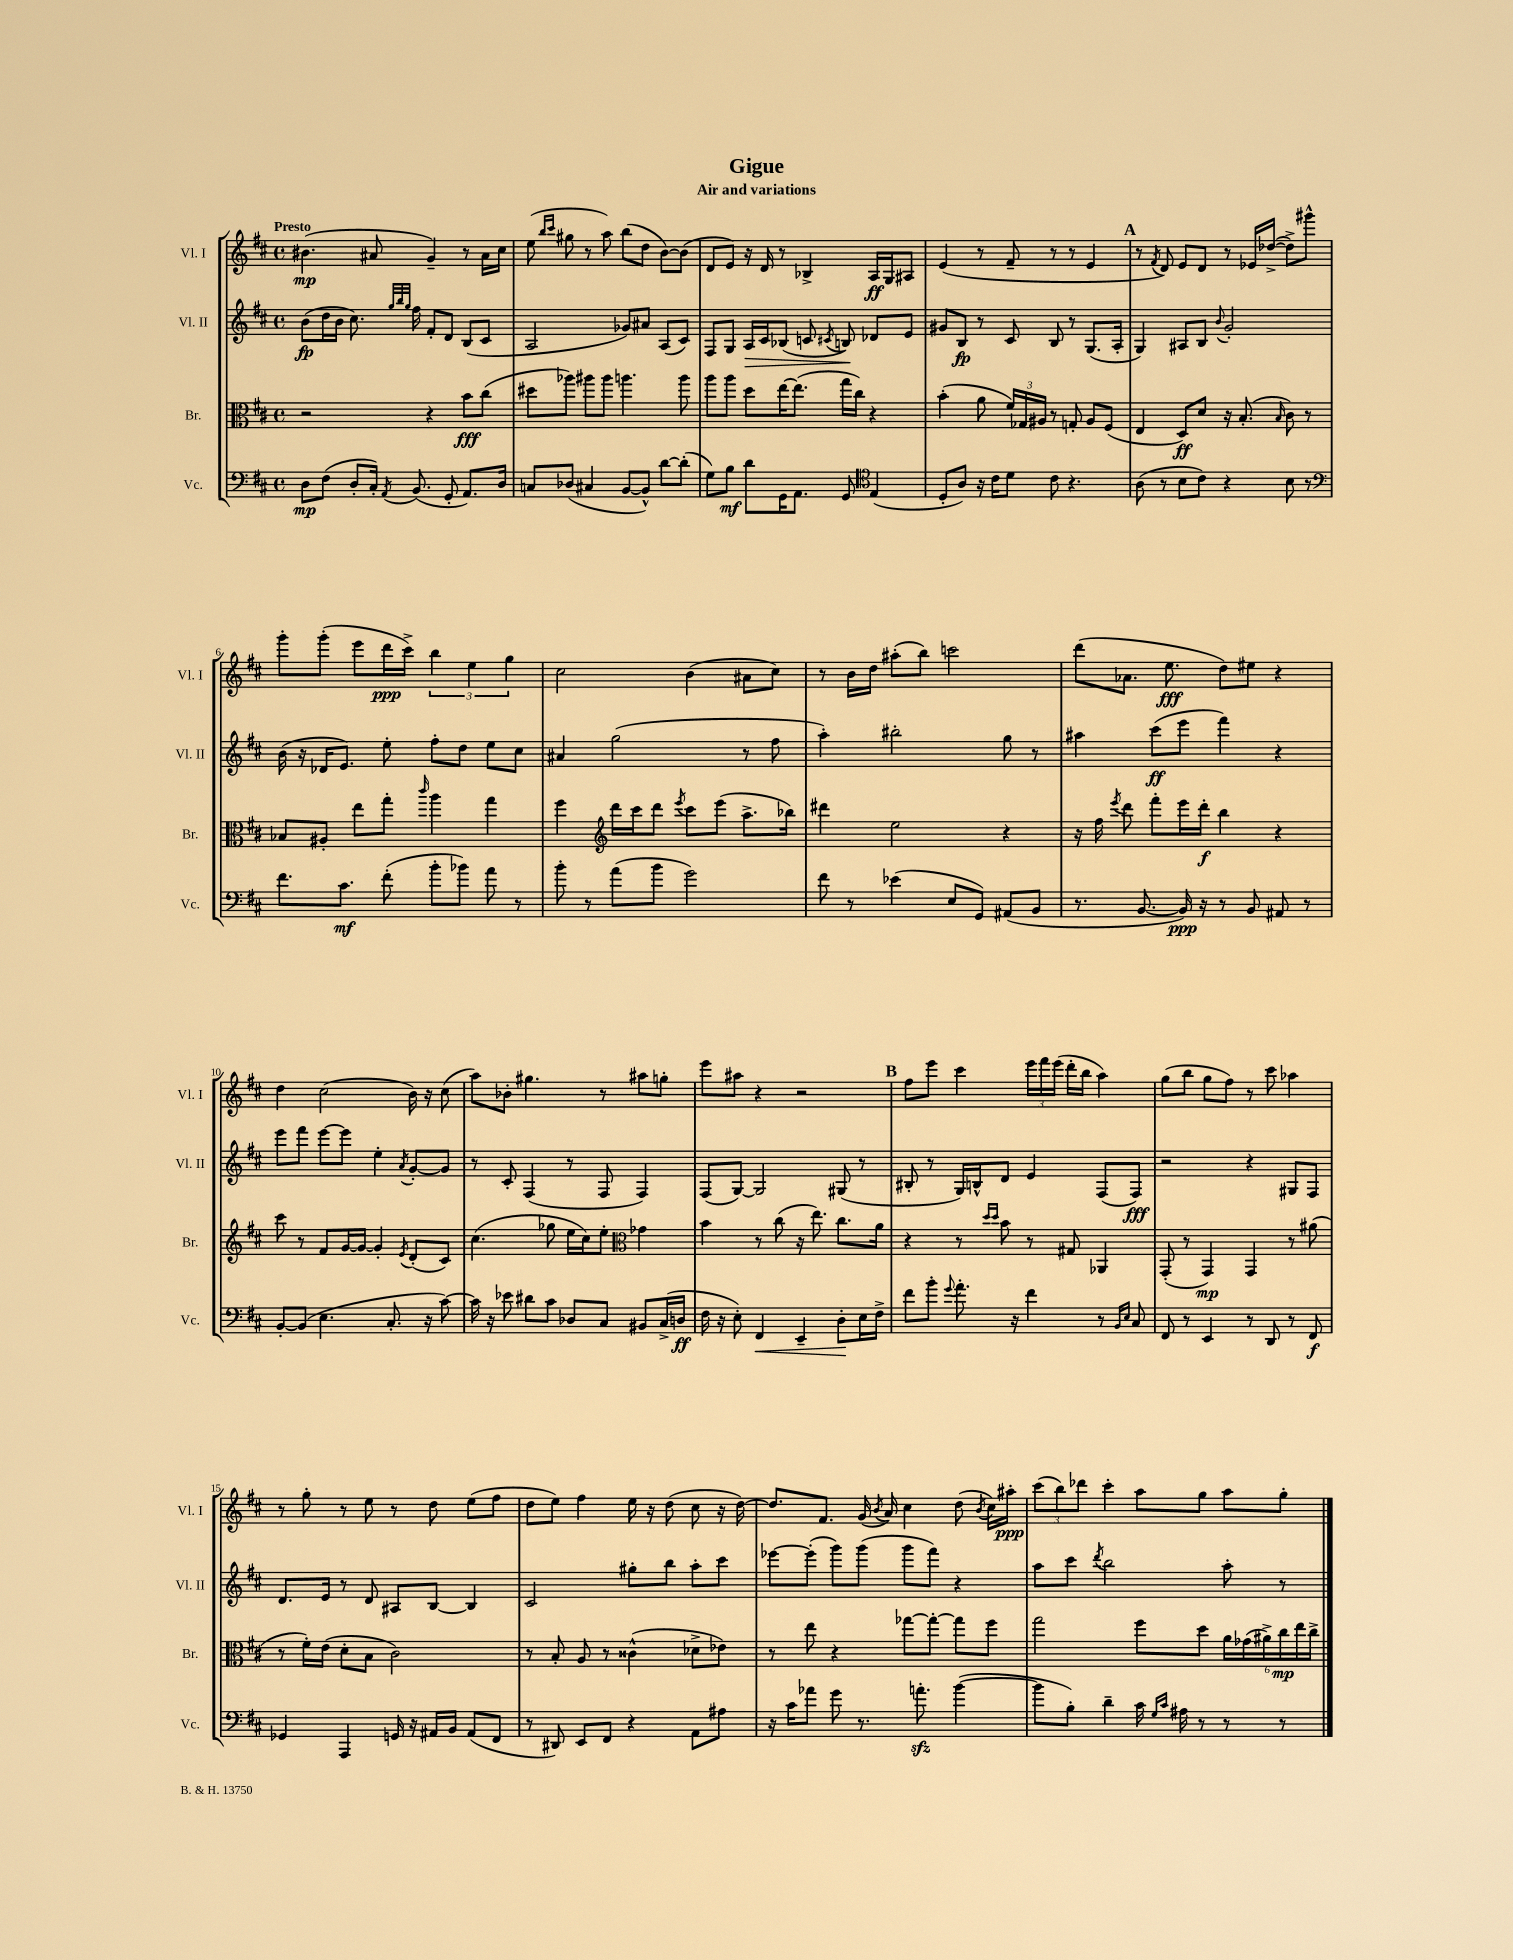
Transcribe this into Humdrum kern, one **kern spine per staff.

**kern	**dynam	**kern	**dynam	**kern	**dynam	**kern	**dynam
*part4	*part4	*part3	*part3	*part2	*part2	*part1	*part1
*staff4	*staff4	*staff3	*staff3	*staff2	*staff2	*staff1	*staff1
*I"Vc.	*	*I"Br.	*	*I"Vl. II	*	*I"Vl. I	*
*I'Vc.	*	*I'Br.	*	*I'Vl. II	*	*I'Vl. I	*
*clefF4	*	*clefC3	*	*clefG2	*	*clefG2	*
*k[f#c#]	*	*k[f#c#]	*	*k[f#c#]	*	*k[f#c#]	*
*M4/4	*	*M4/4	*	*M4/4	*	*M4/4	*
*met(c)	*	*met(c)	*	*met(c)	*	*met(c)	*
=1	=1	=1	=1	=1	=1	=1	=1
!	!	!	!	!	!	!LO:TX:a:B:t=Presto	!
8D\L	mp	2r	.	(8b\L	fp	(4.b#X\	mp
(8F#\J	.	.	.	16dd\L	.	.	.
.	.	.	.	16b\JJ	.	.	.
8D'/L	.	.	.	8.cc#\)	.	.	.
16C#'/Jk)	.	.	.	.	.	8a#X/	.
.	.	.	.	32qqgg/LLL	.	.	.
.	.	.	.	32qqbb/	.	.	.
8qAA/	.	.	.	32qqgg/JJJ	.	.	.
(8.BB/	.	.	.	16ff#\	.	.	.
.	.	4r	.	8f#'/L	.	4g~/)	.
8GG'/	.	.	.	8d/J	.	.	.
8.AA/L)	.	8b\L	fff	(8B/L	.	8r	.
.	.	(8cc#\J	.	8c#/J	.	16a#\LL	.
16D/Jk	.	.	.	.	.	16cc#\JJ	.
=2	=2	=2	=2	=2	=2	=2	=2
8Cn/L	.	8dd#X\L	.	2A/	.	(8ee\	.
.	.	.	.	.	.	16qqbb/LL	.
.	.	.	.	.	.	16qqccc#/JJ	.
(8D-X/J	.	8aa-X\J)	.	.	.	8gg#X\	.
4C#X/	.	8aa#X\L	.	.	.	8r	.
.	.	8aa#\J	.	.	.	8aa\)	.
[8BB/L	.	4.aan\	.	8g-X/L)	.	(8bb\L	.
8BB^^/J])	.	.	.	8a#X/J	.	8dd\J	.
[8d\L	.	.	.	(8A/L	.	[8b\L)	.
(8d'\J]	.	8aa\	.	8c#/J)	.	(8b\J]	.
=3	=3	=3	=3	=3	=3	=3	=3
8G\L)	.	8aa\L	.	8F#/L	.	8d/L	.
8B\J	mf	8aa\J	.	8G/J	.	8e/J)	.
!	!	!	!	!	!LO:HP:b	!	!
8d\L	.	8dd\L	.	16A/LL	>	16r	.
.	.	.	.	16c#/J	.	16d/	.
16GG\K	.	[16ee\K	.	(8B-X/J	.	8r	.
8.AA\J	.	(8.ee\J]	.	.	.	.	.
.	.	.	.	8cn/	.	4B-X^/	.
.	.	.	.	8qc#X/	.	.	.
8GG/	.	16gg\LL	.	8Bn/)	.	.	.
.	.	16cc#\JJ)	.	.	.	.	.
*clefC4	*	*	*	*	*	*	*
(4E/	.	4r	.	8d-X/L	]	16A/LL	ff
.	.	.	.	.	.	16G/J	.
.	.	.	.	8e/J	.	8A#X/J	.
=4	=4	=4	=4	=4	=4	=4	=4
8D'/L	.	(4b'\	.	8g#X/L	.	(4e/	.
8A/J)	.	.	.	8B/J	fp	.	.
16r	.	8a\	.	8r	.	8r	.
16c#\KL	.	.	.	.	.	.	.
8d\J	.	24f#/LL)	.	8c#/	.	8f#~/	.
.	.	24G-X/	.	.	.	.	.
.	.	24A#X/JJ	.	.	.	.	.
8c#\	.	8r	.	8B/	.	8r	.
4.r	.	8Gn'/	.	8r	.	8r	.
.	.	8A#/L	.	(8.G/L	.	4e/	.
.	.	(8F#/J	.	.	.	.	.
.	.	.	.	16A'/Jk	.	.	.
!!LO:REH:place=s1:t=A
=5	=5	=5	=5	=5	=5	=5	=5
(8A\	.	4E/	.	4G/)	.	8r	.
.	.	.	.	.	.	8qf#/	.
8r	.	.	.	.	.	8d/)	.
8B\L	.	8D/L)	ff	8A#X/L	.	8e/L	.
8c#\J)	.	8d/J	.	8B/J	.	8d/J	.
.	.	.	.	8qqb/	.	.	.
4r	.	16r	.	2g'/	.	8r	.
.	.	(8.B'/	.	.	.	.	.
.	.	.	.	.	.	16e-X/LL	.
.	.	.	.	.	.	([16dd-X^/JJ	.
.	.	16qqB/	.	.	.	.	.
8B\	.	8c#\)	.	.	.	8dd-^\L])	.
8r	.	8r	.	.	.	8ggg#X^^\J	.
!!LO:LB:g=z
=6	=6	=6	=6	=6	=6	=6	=6
*clefF4	*	*	*	*	*	*	*
8.f#\L	.	8B-X/L	.	(16b\	.	8ggg'\L	.
.	.	.	.	16r	.	.	.
.	.	8A#X'/J	.	16d-X/KL	.	(8ggg'\J	.
8.c#\J	mf	.	.	8.e/J)	.	.	.
.	.	8ee\L	.	.	.	8eee\L	.
(8f#'\	.	8gg'\J	.	8ee'\	.	16ddd\L	ppp
.	.	.	.	.	.	16ccc#^\JJ)	.
.	.	16qqccc#/	.	.	.	.	.
8b'\L	.	4aa\	.	8ff#'\L	.	6bb\	.
8b-X\J)	.	.	.	8dd\J	.	.	.
.	.	.	.	.	.	6ee\	.
8a\	.	4gg\	.	8ee\L	.	.	.
.	.	.	.	.	.	6gg\	.
8r	.	.	.	8cc#\J	.	.	.
=7	=7	=7	=7	=7	=7	=7	=7
8b'\	.	4ff#\	.	4a#X/	.	2cc#\	.
8r	.	.	.	.	.	.	.
*	*	*clefG2	*	*	*	*	*
(8a\L	.	16ddd\LL	.	(2gg\	.	.	.
.	.	16ccc#\J	.	.	.	.	.
8b\J	.	8ddd\J	.	.	.	.	.
.	.	8qeee/	.	.	.	.	.
2g\)	.	8ccc#\L	.	.	.	(4b\	.
.	.	(8eee\J	.	.	.	.	.
.	.	8.aa^\L	.	8r	.	8a#X\L	.
.	.	.	.	8ff#\	.	8cc#\J)	.
.	.	16bb-X\Jk)	.	.	.	.	.
=8	=8	=8	=8	=8	=8	=8	=8
8f#\	.	4ddd#X\	.	4aa'\)	.	8r	.
8r	.	.	.	.	.	16b\LL	.
.	.	.	.	.	.	16dd\JJ	.
(4e-X\	.	2ee\	.	2bb#X'\	.	(8aa#X'\L	.
.	.	.	.	.	.	8bb\J)	.
8E/L	.	.	.	.	.	2cccn\	.
8GG/J)	.	.	.	.	.	.	.
(8AA#X/L	.	4r	.	8gg\	.	.	.
8BB/J	.	.	.	8r	.	.	.
=9	=9	=9	=9	=9	=9	=9	=9
8.r	.	16r	.	4aa#X\	.	(8ddd\L	.
.	.	16ff#\	.	.	.	.	.
.	.	8qeee/	.	.	.	.	.
.	.	8ddd\	.	.	.	8.a-X\J	.
[8.BB/	.	.	.	.	.	.	.
.	.	8fff#'\L	.	(8ccc#\L	ff	.	.
.	.	.	.	.	.	8.ee\	fff
16BB/])	ppp	16eee\L	.	8eee\J	.	.	.
16r	.	16ddd'\JJ	f	.	.	.	.
8r	.	4bb\	.	4fff#\)	.	8dd\L)	.
8BB/	.	.	.	.	.	8ee#X\J	.
8AA#X/	.	4r	.	4r	.	4r	.
8r	.	.	.	.	.	.	.
!!LO:LB:g=z
=10	=10	=10	=10	=10	=10	=10	=10
[8BB'/L	.	8ccc#\	.	8eee\L	.	4dd\	.
(8BB/J]	.	8r	.	8fff#\J	.	.	.
4.E\	.	8f#/L	.	[8eee\L	.	(2cc#\	.
.	.	[16g/L	.	8eee\J]	.	.	.
.	.	16g/JJ_	.	.	.	.	.
.	.	4g'/]	.	4ee'\	.	.	.
8.C#'/	.	.	.	.	.	.	.
.	.	8qe/	.	8qa/	.	.	.
.	.	(8d'/L	.	[8g'/L	.	16b\)	.
16r	.	.	.	.	.	16r	.
[8c#\)	.	8c#/J)	.	8g/J]	.	(8cc#\	.
=11	=11	=11	=11	=11	=11	=11	=11
16c#\]	.	(4.cc#\	.	8r	.	8aa\L)	.
16r	.	.	.	.	.	.	.
8e-X\	.	.	.	8c#'/	.	8b-X'\J	.
8d#X\L	.	.	.	(4F#/	.	4.gg#X\	.
8c#\J	.	8gg-X\	.	.	.	.	.
8D-X/L	.	16ee\LL	.	8r	.	.	.
.	.	16cc#\J)	.	.	.	.	.
8C#/J	.	8ee'\J	.	8F#/	.	8r	.
*	*	*clefC3	*	*	*	*	*
8BB#X/L	.	4g-X\	.	4F#/)	.	8aa#X\L	.
(16C#^/L	.	.	.	.	.	8ggn'\J	.
16Dn/JJ	ff	.	.	.	.	.	.
=12	=12	=12	=12	=12	=12	=12	=12
16F#\	.	4b\	.	(8F#/L	.	8eee\L	.
16r	.	.	.	.	.	.	.
8E'\)	.	.	.	[8G/J)	.	8aa#X\J	.
!	!LO:HP:b	!	!	!	!	!	!
4FF#/	<	8r	.	2G/]	.	4r	.
.	.	(8cc#\	.	.	.	.	.
4EE~/	.	16r	.	.	.	2r	.
.	.	8.ee\)	.	.	.	.	.
8D'\L	.	8.cc#\L	.	(8G#X/	.	.	.
16E\L	[	.	.	8r	.	.	.
16F#^\JJ	.	16a\Jk	.	.	.	.	.
!!LO:REH:place=s1:t=B
=13	=13	=13	=13	=13	=13	=13	=13
8f#\L	.	4r	.	8B#X'/	.	8ff#\L	.
8b'\J	.	.	.	8r	.	8eee\J	.
8qqg/	.	.	.	.	.	.	.
8.a'\	.	8r	.	16G/LL)	.	4ccc#\	.
.	.	.	.	16Bn^^/J	.	.	.
.	.	16qqdd/LL	.	.	.	.	.
.	.	16qqdd/JJ	.	.	.	.	.
.	.	8b\	.	8d/J	.	.	.
16r	.	.	.	.	.	.	.
4f#\	.	8r	.	4e/	.	24eee\LL	.
.	.	.	.	.	.	24fff#\	.
.	.	.	.	.	.	(24eee\JJ	.
.	.	8G#X/	.	.	.	16ddd'\LL	.
.	.	.	.	.	.	16bb\JJ	.
8r	.	4AA-X/	.	(8F#/L	.	4aa\)	.
16qqBB/LL	.	.	.	.	.	.	.
16qqE/JJ	.	.	.	.	.	.	.
8C#/	.	.	.	8F#/J)	fff	.	.
=14	=14	=14	=14	=14	=14	=14	=14
8FF#/	.	(8GG'/	.	2r	.	(8gg\L	.
8r	.	8r	.	.	.	8bb\J	.
4EE/	.	4GG/)	mp	.	.	8gg\L	.
.	.	.	.	.	.	8ff#\J)	.
8r	.	4GG/	.	4r	.	8r	.
8DD/	.	.	.	.	.	8ccc#\	.
8r	.	8r	.	8G#X/L	.	4aa-X\	.
8FF#/	f	(8a#X\	.	8F#/J	.	.	.
!!LO:LB:g=z
=15	=15	=15	=15	=15	=15	=15	=15
4GG-X/	.	8r	.	8.d/L	.	8r	.
.	.	16f#'\LL)	.	.	.	8gg'\	.
.	.	(16e\JJ	.	16e/Jk	.	.	.
4AAA/	.	8d'\L	.	8r	.	8r	.
.	.	8B\J	.	8d/	.	8ee\	.
16GGn/	.	2c#\)	.	8A#X/L	.	8r	.
16r	.	.	.	.	.	.	.
16AA#X/LL	.	.	.	[8B/J	.	8dd\	.
16BB/JJ	.	.	.	.	.	.	.
(8AA#/L	.	.	.	4B/]	.	(8ee\L	.
8FF#/J	.	.	.	.	.	8ff#\J	.
=16	=16	=16	=16	=16	=16	=16	=16
8r	.	8r	.	2c#/	.	8dd\L	.
8DD#X/)	.	8B'/	.	.	.	8ee\J)	.
8EE/L	.	8A/	.	.	.	4ff#\	.
8FF#/J	.	8r	.	.	.	.	.
4r	.	(4c##X^^\	.	8gg#X'\L	.	16ee\	.
.	.	.	.	.	.	16r	.
.	.	.	.	8bb\J	.	(8dd\	.
8AA\L	.	8d-X^\L	.	8aa'\L	.	8cc#\	.
8A#X\J	.	8e-X\J)	.	8ccc#\J	.	16r	.
.	.	.	.	.	.	[16dd\)	.
=17	=17	=17	=17	=17	=17	=17	=17
16r	.	8r	.	[8eee-X\L	.	8.dd/L]	.
16c#\KL	.	.	.	.	.	.	.
8a-X\J	.	8ee\	.	(8eee-'\J]	.	.	.
.	.	.	.	.	.	8.f#/J	.
8g\	.	4r	.	8ggg\L)	.	.	.
8.r	.	.	.	(8ggg\J	.	(16g/	.
.	.	.	.	.	.	8qb/	.
.	.	.	.	.	.	16a/)	.
.	.	[8gg-X\L	.	8ggg\L	.	4cc#\	.
8.anzz'\	.	.	.	.	.	.	.
.	.	8gg-'\J_	.	8fff#\J)	.	.	.
([4b\	.	8gg-\L]	.	4r	.	(8dd\	.
.	.	.	.	.	.	8qb/	.
.	.	8ff#\J	.	.	.	16cc#\LL)	.
.	.	.	.	.	.	16aa#X'\JJ	ppp
=18	=18	=18	=18	=18	=18	=18	=18
8b\L]	.	2gg\	.	8aa\L	.	(12ccc#\L	.
.	.	.	.	.	.	12bb\)	.
8B'\J)	.	.	.	8ccc#\J	.	.	.
.	.	.	.	.	.	12ddd-X\J	.
.	.	.	.	8qddd/	.	.	.
4d~\	.	.	.	2bb\	.	4ccc#'\	.
16c#\	.	8ff#\L	.	.	.	8aa\L	.
16qqG/LL	.	.	.	.	.	.	.
16qqc#/JJ	.	.	.	.	.	.	.
16A#X\	.	.	.	.	.	.	.
8r	.	8dd\J	.	.	.	8gg\J	.
8r	.	24a\LL	.	8aa'\	.	8aa\L	.
.	.	(24g-X\	.	.	.	.	.
.	.	24a#X^\)	.	.	.	.	.
8r	.	24cc#\	mp	8r	.	8gg'\J	.
.	.	24ee\	.	.	.	.	.
.	.	24cc#^\JJ	.	.	.	.	.
==	==	==	==	==	==	==	==
*-	*-	*-	*-	*-	*-	*-	*-
